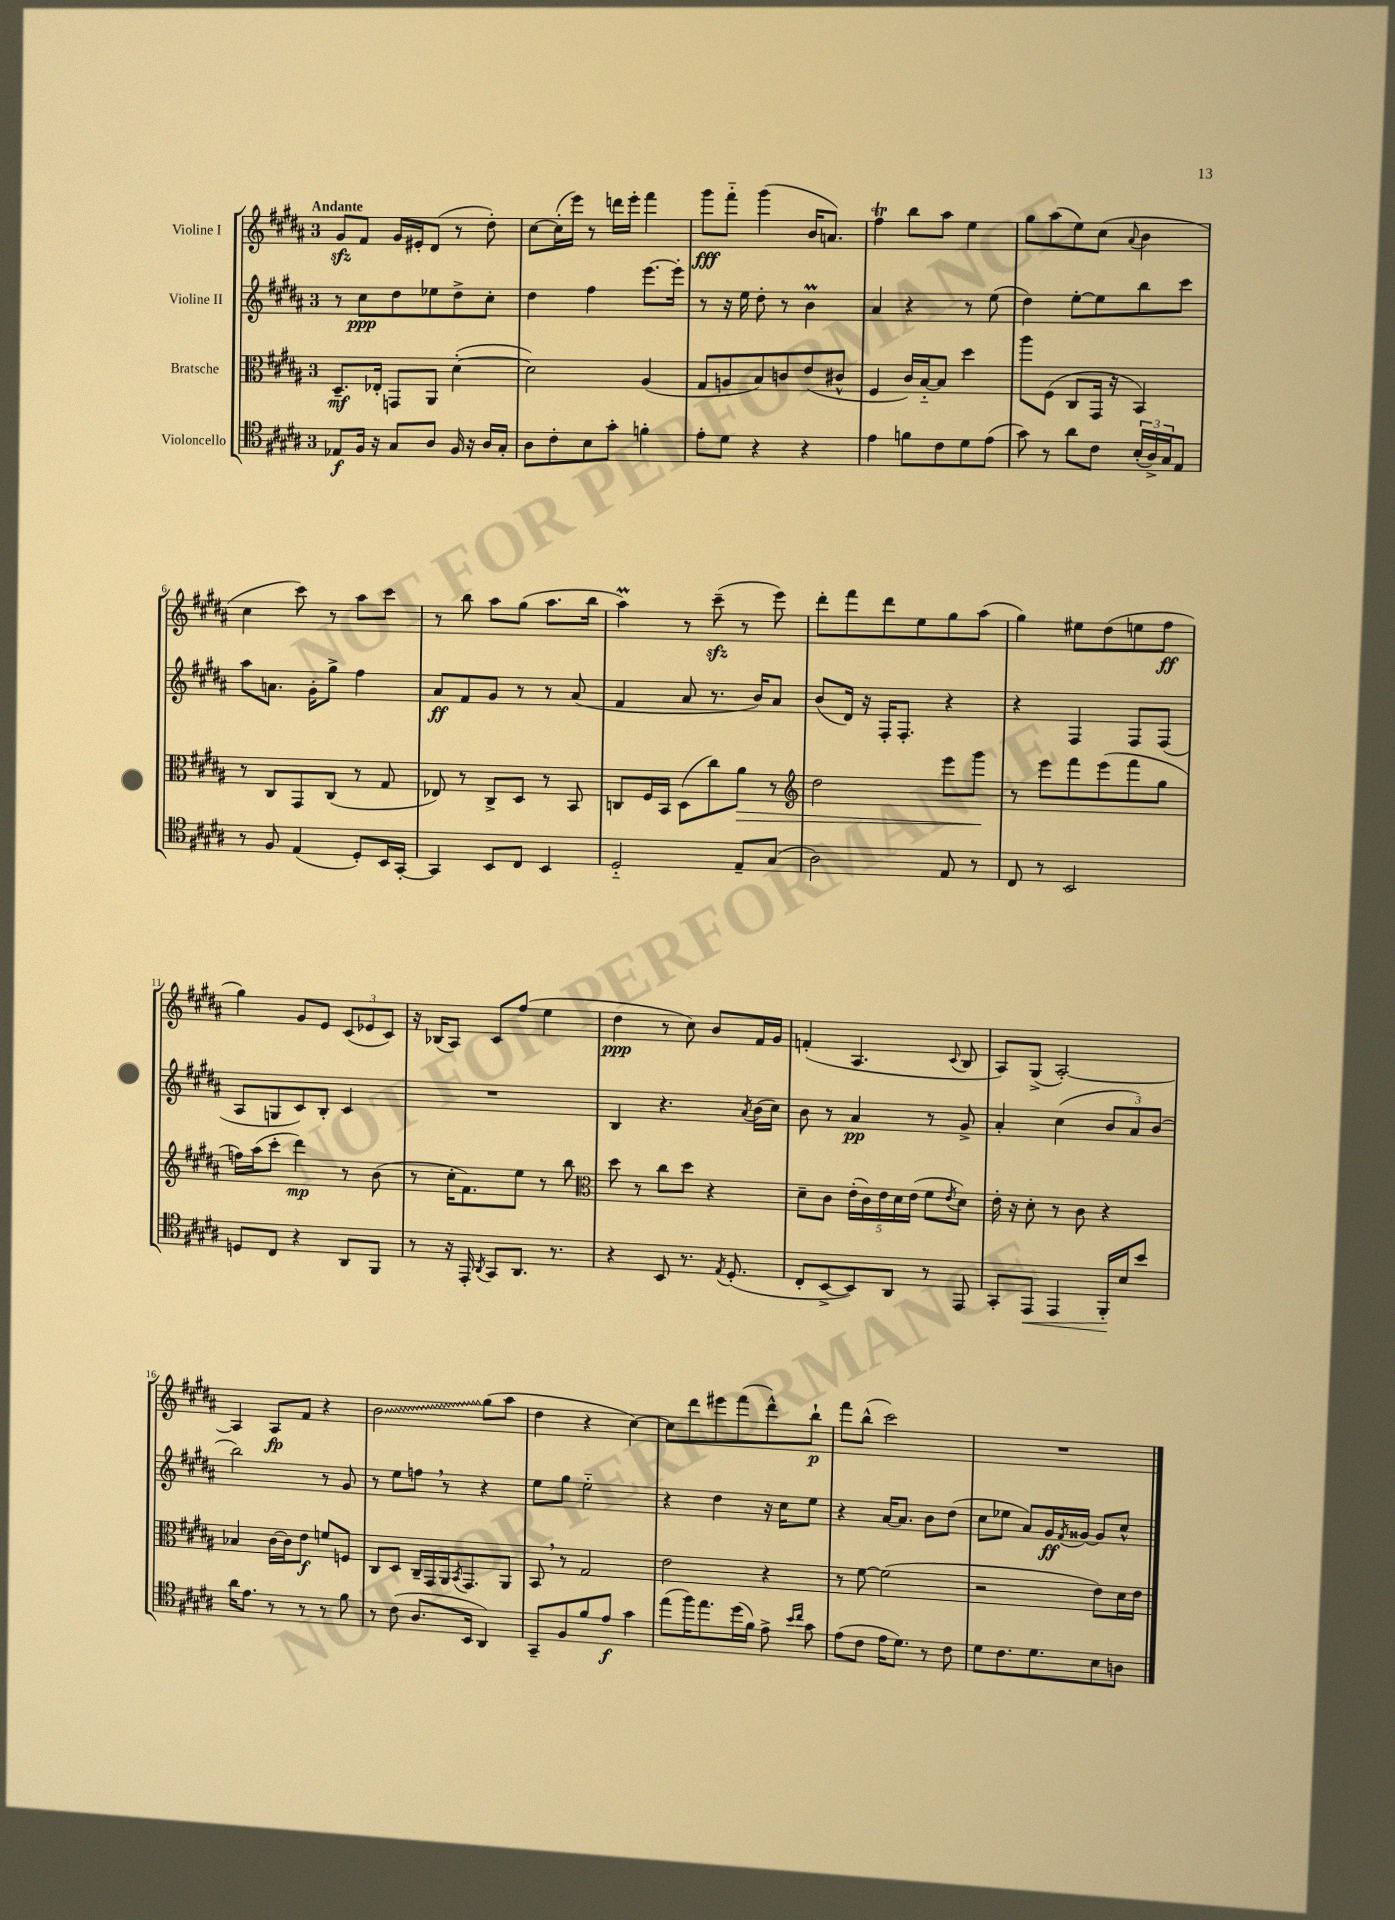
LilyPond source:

<<
\new StaffGroup <<
\new Staff = "s0" \with { instrumentName = "Violine I" } {
    \clef treble \key b \major \once \override Staff.TimeSignature.style = #'single-digit \time 3/4 \tempo "Andante"
    gis'8\sfz fis'8 gis'16 eis'16-. dis'8( r8 dis''8-.) |
    cis''8~ cis''16-.( e'''16) r8 d'''16 e'''16-. fis'''4 |
    gis'''8\fff fis'''8-_ gis'''4( b'16 a'8.) |
    fis''4\trill b''8 ais''8 e''4 |
    gis''8 ais''8( e''8) cis''8( \appoggiatura { ais'8 } b'4 |
    cis''4 cis'''8) r8 ais''8 cis'''8 |
    r8 b''8 ais''8 gis''8( ais''8. b''16 |
    ais''4\prall) r8 cis'''8--\sfz( r8 e'''8) |
    dis'''8-. fis'''8 dis'''8 e''8 gis''8 ais''8( |
    gis''4) eis''8 dis''8( e''8 fis''8\ff |
    gis''4) gis'8 e'8 \tuplet 3/2 { cis'8( ees'8 cis'8) } |
    r16 bes16( ais8) cis'8 fis''8( e''4 |
    dis''4\ppp r8 cis''8) b'8 fis'16 gis'16 |
    f'4-.( ais4. \appoggiatura { cis'8 } b8 |
    ais8) gis8->( ais2~-.) |
    ais4 ais8\fp fis'8 r4 |
    \once \override Glissando.style = #'zigzag b'2\glissando gis''8( ais''8 |
    dis''4 r4 cis''4~) |
    cis''8 dis'''8 eis'''8 fis'''8( dis'''8-^) b''8-!\p |
    fis'''8 b''8-^( cis'''2) |
    R2. \bar "|." |
}
\new Staff = "s1" \with { instrumentName = "Violine II" } {
    \clef treble \key b \major \once \override Staff.TimeSignature.style = #'single-digit \time 3/4
    r8 cis''8\ppp dis''8 ees''8 dis''8-> cis''8-. |
    dis''4 fis''4 e'''8.~ e'''16-. |
    r8 r16 e''16 dis''8-. r8 b'4\prall |
    ais'4 r4 r8 e''8( |
    dis''4) e''8~-. e''8 b''8 cis'''8 |
    ais''8 a'8. gis'16-. gis''8-> fis''4 |
    ais'8\ff fis'8 gis'8 r8 r8 ais'8( |
    fis'4 ais'8 r8. b'16) ais'8 |
    b'8( dis'16) r16 fis16-. fis8.-. r4 |
    r4 fis4 fis8 fis8( |
    ais8 g8 cis'8) b8-. cis'4 |
    R2. |
    b4 r4. \acciaccatura { ais'8 } b'16( cis''16) |
    b'8 r8 ais'4\pp r8 gis'8-> |
    ais'4-. cis''4( \tuplet 3/2 { b'8 ais'8) b'8( } |
    b''2) r8 gis'8 |
    r8 e''8 f''8 \breathe r8 r4 |
    e''8 gis''8 e''2-_ |
    r4 dis''4 r16 cis''16 e''8 |
    r4 ais'16~ ais'8. b'8 dis''8( |
    cis''8 ees''8 ais'8) gis'16\ff \acciaccatura { fis'8 } gisis'16~ gisis'8 cis''8-^ \bar "|." |
}
\new Staff = "s2" \with { instrumentName = "Bratsche" } {
    \clef alto \key b \major \once \override Staff.TimeSignature.style = #'single-digit \time 3/4
    dis8.--\mf ees16-. g,8 ais,8 dis'4~-.( |
    dis'2) ais4( |
    gis8 a8 b8) c'8 e'8( cis'8-^ |
    fis4 cis'16) b16~-_ b8 dis''4 |
    ais''8 fis8( cis8 gis,16 r16 b,4) |
    r8 cis8 gis,8 cis8( r8 gis8 |
    ees8) r8 cis8-> dis8 r8 b,8 |
    c8 fis16 b,16 dis8( cis''8) ais'8\> r8 |
    \clef treble dis''2 e'''8 gis'''8\! |
    r8 e'''8 fis'''8 e'''8( fis'''8 gis''8 |
    f''16) ais''16( cis'''8-. dis'''4\mp) r8 b'8( |
    r8 cis''16-. fis'8.) e''8 r8 b''8 |
    \clef alto dis''8 r8 cis''8 dis''8 r4 |
    dis'8-- cis'8 \tuplet 5/4 { e'16-.( cis'16) e'16 dis'16 e'16( } fis'8 \acciaccatura { e'8 } dis'8) |
    e'16-. r16 dis'8-. r8 cis'8 r4 |
    bes4 cis'16~ cis'16 e'8\f f'8 f8 |
    cis8 dis8 cis16-- gis,16 ais,16 \acciaccatura { b,8 } gis,8. ais,8 |
    b,8 \breathe r8 gis2 |
    e'2 r4 |
    r8 fis'8~ fis'2( |
    r2 e'8) dis'16 e'16 \bar "|." |
}
\new Staff = "s3" \with { instrumentName = "Violoncello" } {
    \clef tenor \key b \major \once \override Staff.TimeSignature.style = #'single-digit \time 3/4
    ees8\f fis16 r16 gis8 ais8 fis16 r16 ais16 gis16-. |
    ais8 cis'8-. b8 gis'8-. f'4-. |
    e'8-. dis'8 r4 r4 |
    e'4 f'8 cis'8 dis'8 e'8( |
    gis'8) r8 ais'8 cis'8 \tuplet 3/2 { b16-.( ais16->) gis16 } e8 |
    r8 fis8 e4( dis8-.) b,16 gis,16~-. |
    gis,4 b,8 cis8 b,4 |
    dis2-_ e8-- gis8( |
    ais2) e8 r8 |
    cis8 r8 b,2 |
    d8 cis8 r4 ais,8 fis,8 |
    r8 r16 e,16-. \acciaccatura { ais,8 } gis,8 ais,8. r8. |
    r4 b,8 r8. \acciaccatura { e8 } dis8.-.( |
    cis8-. b,8~-> b,8) ais,8 r8 e,8 |
    gis,8-. e,8\< e,4 fis,16-.\! b16 b'8 |
    ais'16 e'8. r8 r8 r8 fis'8 |
    r8 cis'8( ais8. b,16 ais,4) |
    gis,8-- fis8 fis'8 e'8\f gis'4 |
    e''8( fis''16) e''8. dis''16( fis'16) e'8-> \grace { b'16 cis''16 } gis'8 |
    e'8( cis'8 e'16 dis'8.) r8 cis'8 |
    dis'8 cis'8. dis'8. b8 a8 \bar "|." |
}
>>
>>
